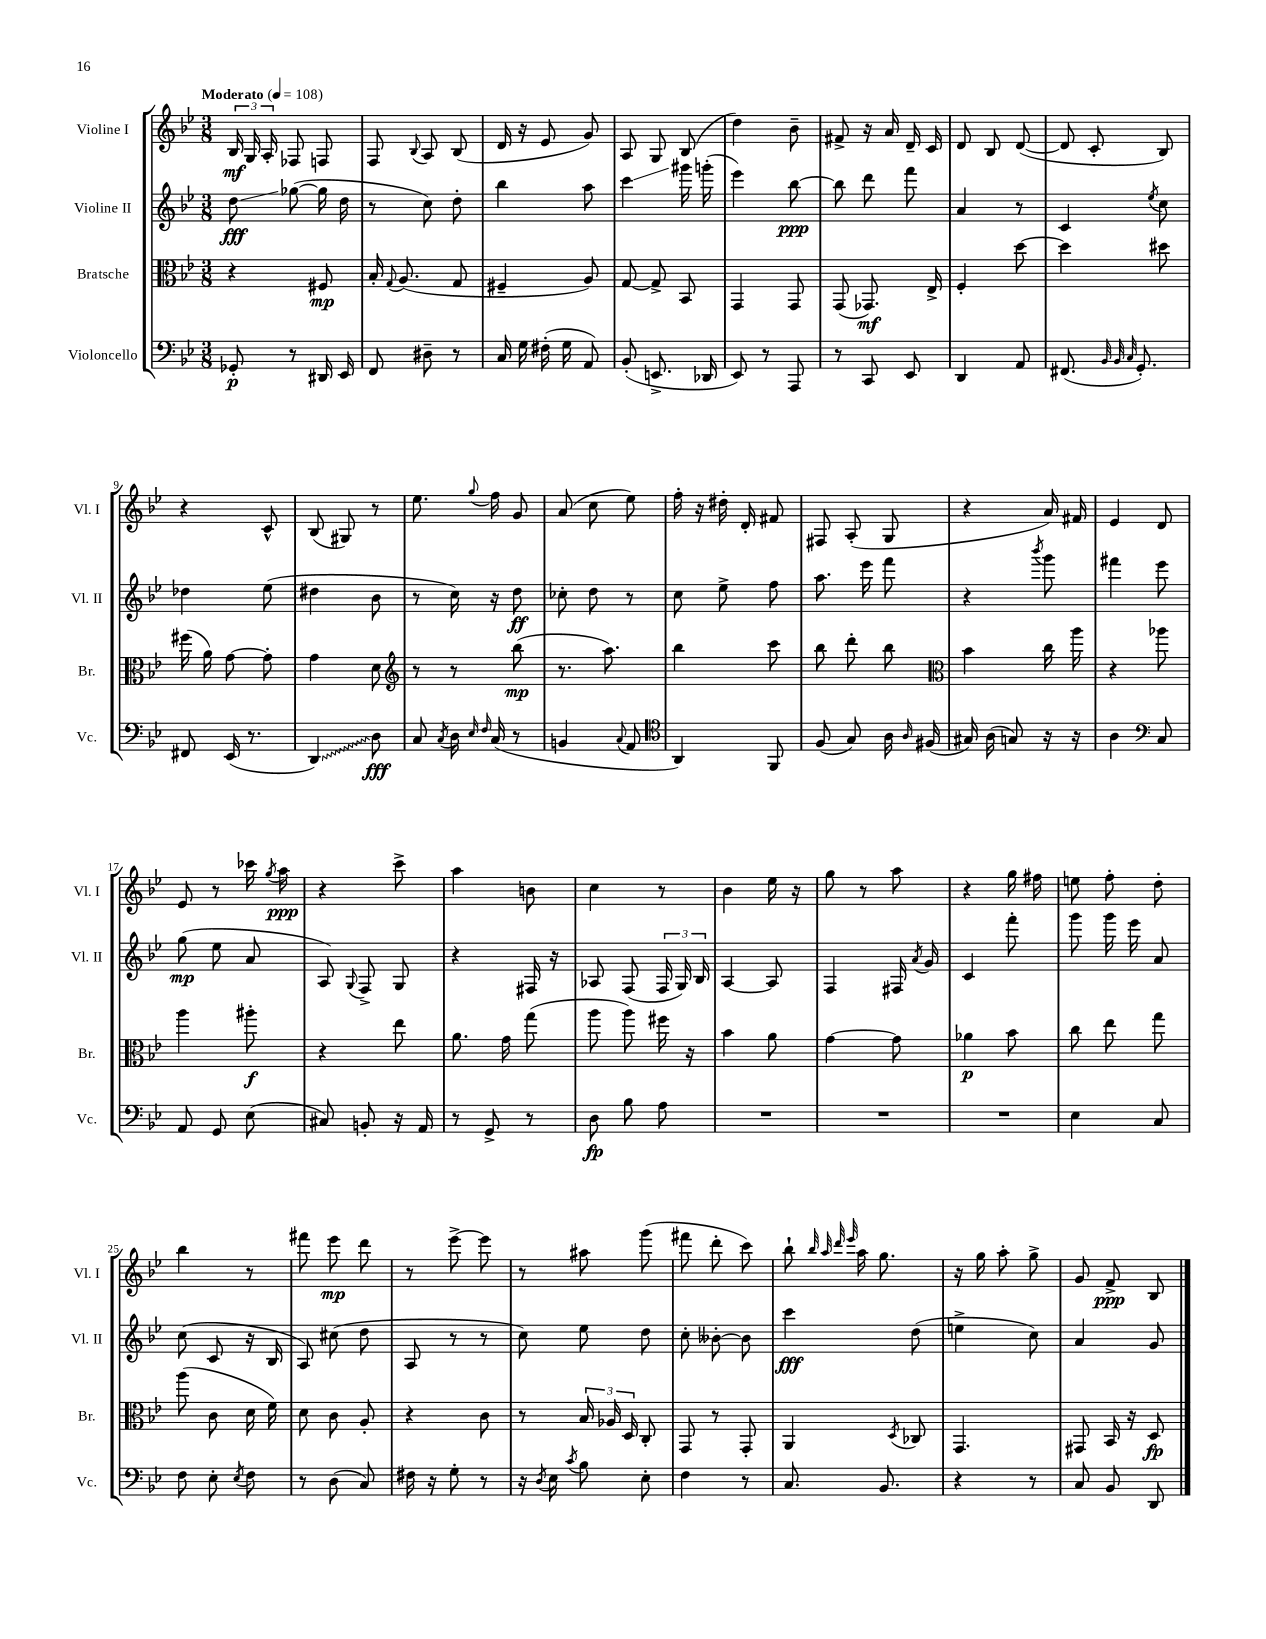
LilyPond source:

<<
\new StaffGroup <<
\new Staff = "s0" \with { instrumentName = "Violine I" shortInstrumentName = "Vl. I" } {
    \clef treble \key bes \major \numericTimeSignature \time 3/8 \tempo "Moderato" 4 = 108
    \autoBeamOff \tuplet 3/2 { bes16\mf g16 a16-. } fes8 f8 |
    f8 \appoggiatura { bes8 } a8 bes8( |
    d'16 r16 ees'8 g'8) |
    a8 g8 bes8( |
    d''4) bes'8-- |
    fis'8-> r16 a'16 d'16-- c'16 |
    d'8 bes8 d'8~( |
    d'8 c'8-. bes8) |
    r4 c'8-^ |
    bes8( gis8) r8 |
    ees''8. \appoggiatura { g''8 } f''16 g'8 |
    a'8( c''8 ees''8) |
    f''16-. r16 dis''16-. d'16-. fis'8 |
    fis8 a8-.( g8 |
    r4 a'16) fis'16 |
    ees'4 d'8 |
    ees'8 r8 ces'''16 \acciaccatura { g''8 } a''16\ppp |
    r4 c'''8-> |
    a''4 b'8 |
    c''4 r8 |
    bes'4 ees''16 r16 |
    g''8 r8 a''8 |
    r4 g''16 fis''16 |
    e''8 f''8-. d''8-. |
    bes''4 r8 |
    fis'''8 ees'''8\mp d'''8 |
    r8 ees'''8~-> ees'''8 |
    r8 ais''8 g'''8( |
    fis'''8 d'''8-. c'''8) |
    bes''8-! \grace { bes''32 a''32 d'''32 ees'''32 } a''16 g''8. |
    r16 g''16 a''8-. g''8-> |
    g'8 f'8->\ppp bes8 \bar "|." |
}
\new Staff = "s1" \with { instrumentName = "Violine II" shortInstrumentName = "Vl. II" } {
    \clef treble \key bes \major \numericTimeSignature \time 3/8
    \autoBeamOff d''8\glissando\fff ges''8~( ges''16 d''16 |
    r8 c''8) d''8-. |
    bes''4 a''8 |
    c'''4\glissando gis'''16 g'''16-.( |
    ees'''4) bes''8~\ppp |
    bes''8 d'''8 f'''8 |
    a'4 r8 |
    c'4 \acciaccatura { ees''8 } c''8 |
    des''4 ees''8( |
    dis''4 bes'8 |
    r8 c''16) r16 d''8\ff |
    ces''8-. d''8 r8 |
    c''8 ees''8-> f''8 |
    a''8. ees'''16 f'''8 |
    r4 \acciaccatura { bes'''8 } g'''8 |
    fis'''4 ees'''8 |
    g''8\mp( ees''8 a'8 |
    a8) \appoggiatura { g8 } f8-> g8 |
    r4 fis16 r16 |
    aes8 f8( \tuplet 3/2 { f16 g16) bes16 } |
    a4~ a8 |
    f4 fis16 \acciaccatura { a'8 } g'16 |
    c'4 f'''8-. |
    g'''8 g'''16 ees'''16 a'8 |
    c''8( c'8 r16 bes16 |
    a8) cis''8( d''8 |
    a8 r8 r8 |
    c''8) ees''8 d''8 |
    c''8-. beses'8~-. beses'8 |
    c'''4\fff d''8( |
    e''4-> c''8) |
    a'4 g'8 \bar "|." |
}
\new Staff = "s2" \with { instrumentName = "Bratsche" shortInstrumentName = "Br." } {
    \clef alto \key bes \major \numericTimeSignature \time 3/8
    \autoBeamOff r4 fis8\mp |
    bes16-. \appoggiatura { g8 } a8.( g8 |
    fis4-- a8) |
    g8~ g8-> bes,8 |
    g,4 g,8 |
    g,8( ges,8.\mf) ees16-> |
    f4-. d''8~ |
    d''4 dis''8 |
    fis''16( a'16) g'8~ g'8-. |
    g'4 d'8 |
    \clef treble r8 r8 bes''8\mp( |
    r8. a''8.) |
    bes''4 c'''8 |
    bes''8 d'''8-. bes''8 |
    \clef alto bes'4 c''16 a''16 |
    r4 aes''8 |
    a''4 ais''8-.\f |
    r4 ees''8 |
    a'8. g'16 g''8( |
    a''8 a''8) fis''16 r16 |
    bes'4 a'8 |
    g'4~ g'8 |
    aes'4\p bes'8 |
    c''8 ees''8 g''8 |
    a''8( c'8 d'16 f'16) |
    d'8 c'8 a8-. |
    r4 c'8 |
    r8 \tuplet 3/2 { bes16 aes16 d16 } c8-. |
    g,8 r8 g,8-. |
    a,4 \acciaccatura { d8 } ces8 |
    g,4. |
    gis,8 bes,16 r16 d8\fp \bar "|." |
}
\new Staff = "s3" \with { instrumentName = "Violoncello" shortInstrumentName = "Vc." } {
    \clef bass \key bes \major \numericTimeSignature \time 3/8
    \autoBeamOff ges,8-.\p r8 dis,16 ees,16 |
    f,8 dis8-- r8 |
    c16 g16 fis16-.( g16 a,8) |
    bes,8-.( e,8.-> des,16 |
    ees,8) r8 a,,8 |
    r8 c,8 ees,8 |
    d,4 a,8 |
    fis,8.( \grace { bes,32 bes,32 c32 } g,8.-.) |
    fis,8 ees,16( r8. |
    \once \override Glissando.style = #'zigzag d,4\glissando) d8\fff |
    c8 \acciaccatura { c8 } d16 \grace { ees16 f16 } c16( r8 |
    b,4 \appoggiatura { c8 } a,8 |
    \clef tenor a,4) f,8 |
    f8( g8) a16 \grace { a16 } fis16( |
    gis16) a16( g8) r16 r16 |
    a4 \clef bass c8 |
    a,8 g,8 ees8( |
    cis8) b,8-. r16 a,16 |
    r8 g,8-> r8 |
    d8\fp bes8 a8 |
    R4. |
    R4. |
    R4. |
    ees4 c8 |
    f8 ees8-. \acciaccatura { ees8 } f8 |
    r8 d8( c8) |
    fis16 r16 g8-. r8 |
    r16 \acciaccatura { d8 } ees16 \acciaccatura { c'8 } bes8 ees8-. |
    f4 r8 |
    c8. bes,8. |
    r4 r8 |
    c8 bes,8 d,8 \bar "|." |
}
>>
>>
